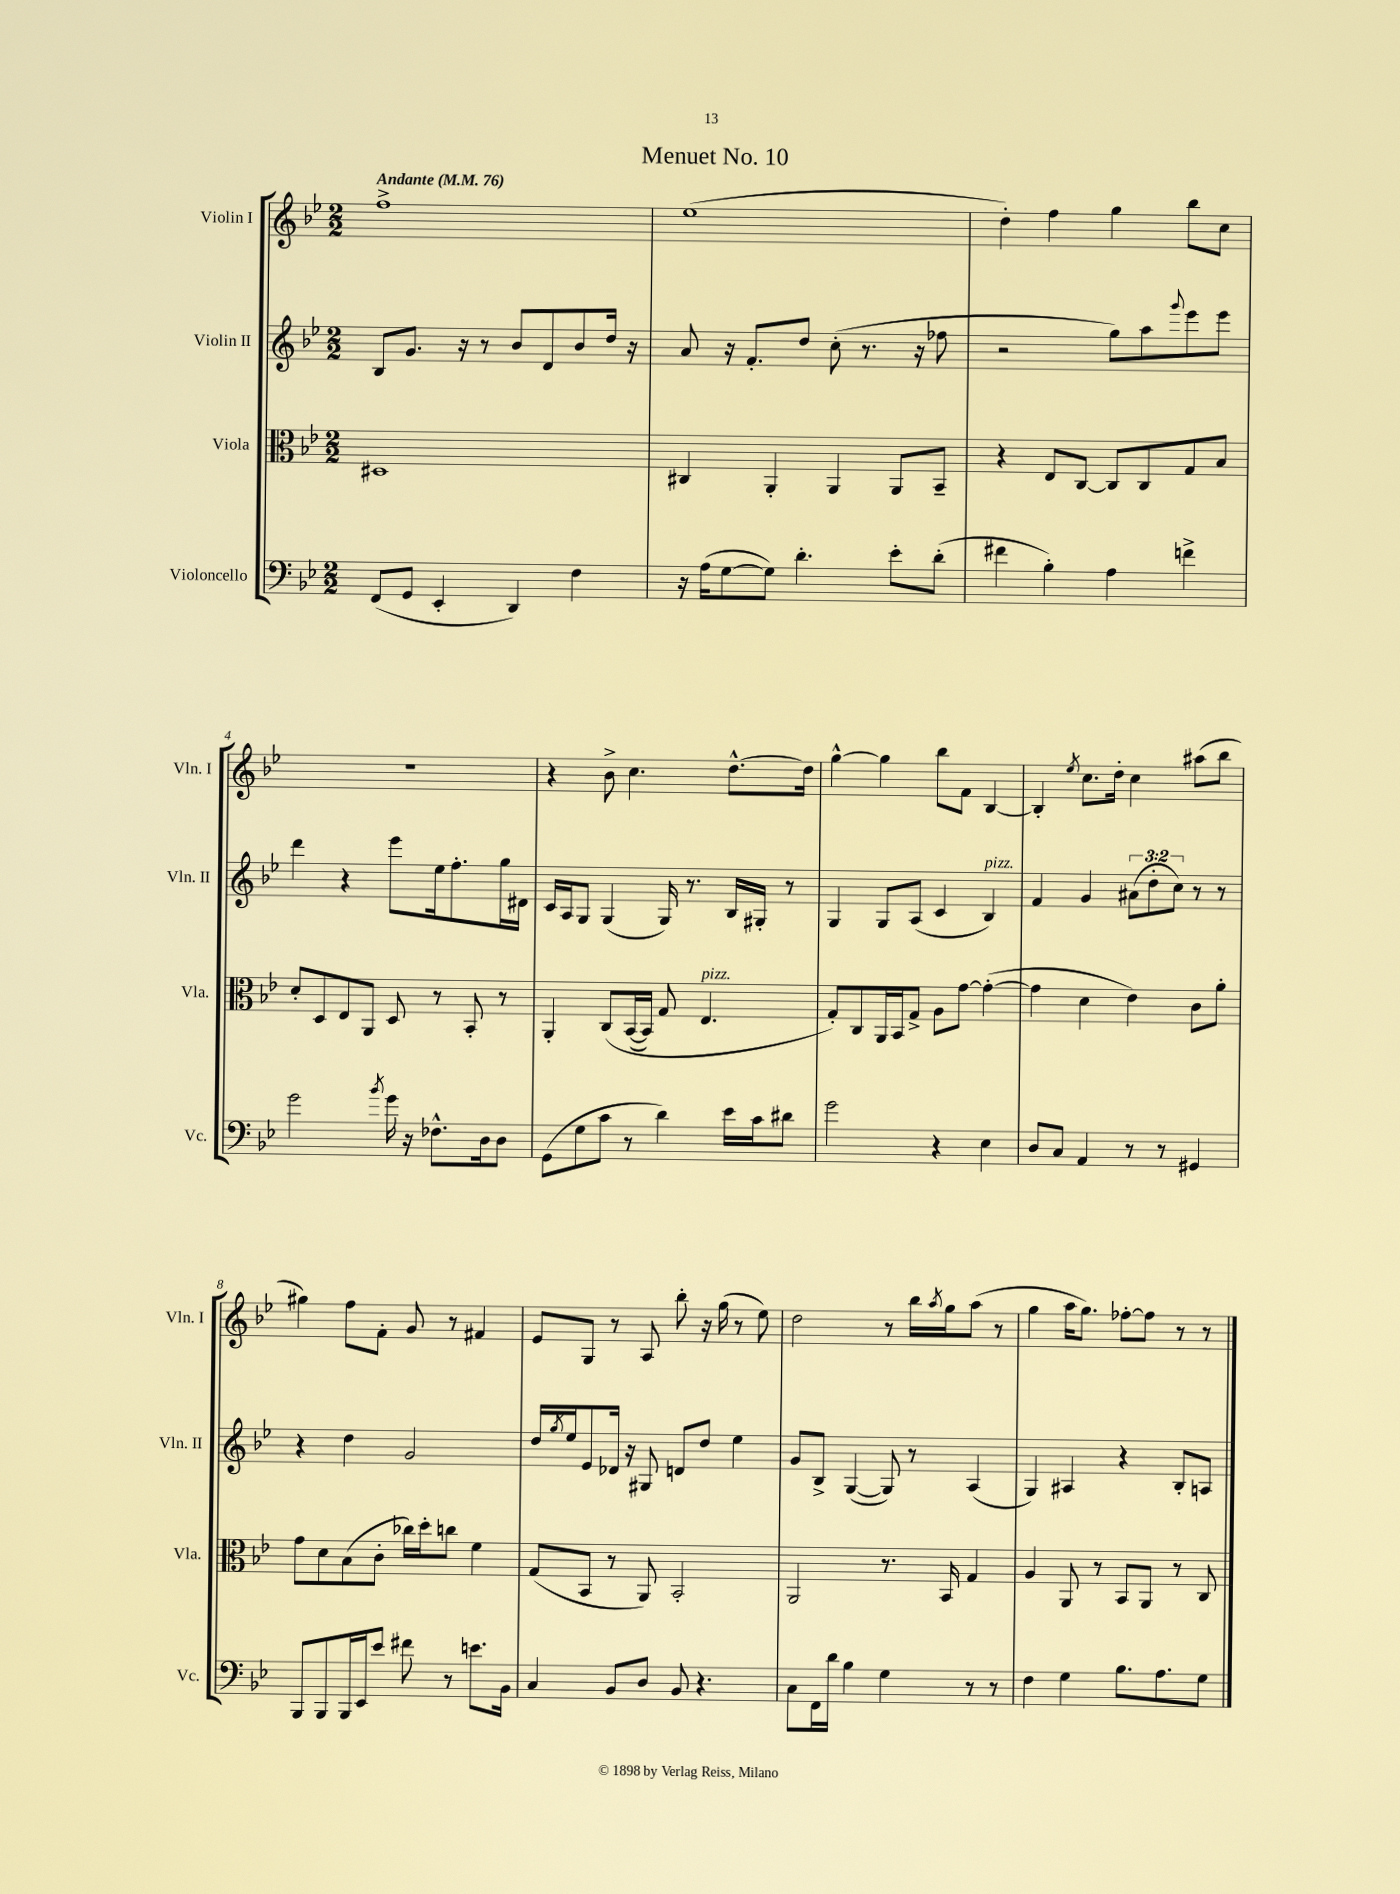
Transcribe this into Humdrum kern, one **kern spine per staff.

**kern	**kern	**kern	**kern
*staff4	*staff3	*staff2	*staff1
*clefF4	*clefC3	*clefG2	*clefG2
*k[b-e-]	*k[b-e-]	*k[b-e-]	*k[b-e-]
*M2/2	*M2/2	*M2/2	*M2/2
*MM76	*MM76	*MM76	*MM76
(8FF	1D#	8B-	1ff^
8GG	.	8.g	.
4EE-'	.	.	.
.	.	16r	.
.	.	8r	.
4DD)	.	8b-	.
.	.	8d	.
4F	.	8b-	.
.	.	16dd	.
.	.	16r	.
=	=	=	=
16r	4C#	8a	(1ee-
(16A	.	.	.
[8G	.	16r	.
.	.	8.f'	.
8G])	4AA'	.	.
4.d'	.	8dd	.
.	4AA	(8cc'	.
.	.	8.r	.
8e-'	8AA	.	.
.	.	16r	.
(8d'	8BB-~	8ff-	.
=	=	=	=
4f#	4r	2r	4dd')
4B-')	8E-	.	4ff
.	[8C	.	.
4A	8C]	8gg)	4gg
.	8C	8aa	.
.	.	8qqggg	.
4f^	8G	8eee-	8bb-
.	8B-	8eee-	8cc
=	=	=	=
2g	8d'	4ddd	1r
.	8D	.	.
.	8E-	4r	.
.	8AA	.	.
8qb-	.	.	.
16g	8D	8eee-	.
16r	.	.	.
8.F-^^	8r	16ee-	.
.	.	8.ff'	.
.	8BB-'	.	.
16D	.	.	.
8D	8r	16gg	.
.	.	16d#	.
=	=	=	=
(8GG	4AA'	16c	4r
.	.	16A	.
8G	.	8G	.
8c	&(8C	(4G	8b-^
8r	([16BB-	.	4.cc
.	16BB-])	.	.
4d)	8G	16G)	.
.	.	8.r	.
.	4.E-	.	.
16e-	.	16B-	[8.dd^^
16c	.	16G#'	.
8d#	.	8r	.
.	.	.	16dd]
=	=	=	=
2g	8G'&)	4G	[4gg^^
.	8C	.	.
.	16AA	8G	4gg]
.	16BB-	.	.
.	8G^	(8A	.
4r	8A	4c	8bb-
.	[8g	.	8f
4E-	(4g'_	4B-)	[4B-
=	=	=	=
8D	4g]	4f	4B-']
8C	.	.	.
.	.	.	8qee-
4AA	4d	4g	8.cc
.	.	.	16dd'
8r	4e-)	(12a#	4cc
.	.	12dd'	.
8r	.	.	.
.	.	12cc)	.
4GG#	8c	8r	(8aa#
.	8a'	8r	8bb-
=	=	=	=
8BBB-	8g	4r	4gg#)
8BBB-	8d	.	.
16BBB-	(8B-	4dd	8ff
16EE-	.	.	.
8e-	8c'	.	8f'
8f#	16cc-)	2g	8g
.	16dd'	.	.
8r	8cc	.	8r
8.e	4f	.	4f#
16BB-	.	.	.
=	=	=	=
4C	(8G	16dd	8e-
.	.	8qgg	.
.	.	16ee-	.
.	8BB-	8e-	8G
8BB-	8r	16d-	8r
.	.	16r	.
8D	8AA)	8G#	8A
8BB-	2BB-'	8d	8bb-'
4.r	.	8dd	16r
.	.	.	(16gg
.	.	4ee-	8r
.	.	.	8ee-)
=	=	=	=
8C	2AA	8g	2dd
16FF	.	8B-^	.
16d	.	.	.
4B-	.	([4G	.
4G	8.r	8G])	8r
.	.	8r	16bb-
.	.	.	8qaa
.	16BB-	.	16gg
8r	4G	(4A	(8aa
8r	.	.	8r
=	=	=	=
4F	4A	4G)	4gg
4G	8AA	4A#	16aa
.	.	.	8.gg)
.	8r	.	.
8.B-	8BB-	4r	[8ff-'
.	8AA	.	8ff-]
8.A	.	.	.
.	8r	8B-'	8r
8G	8C	8A	8r
==	==	==	==
*-	*-	*-	*-
